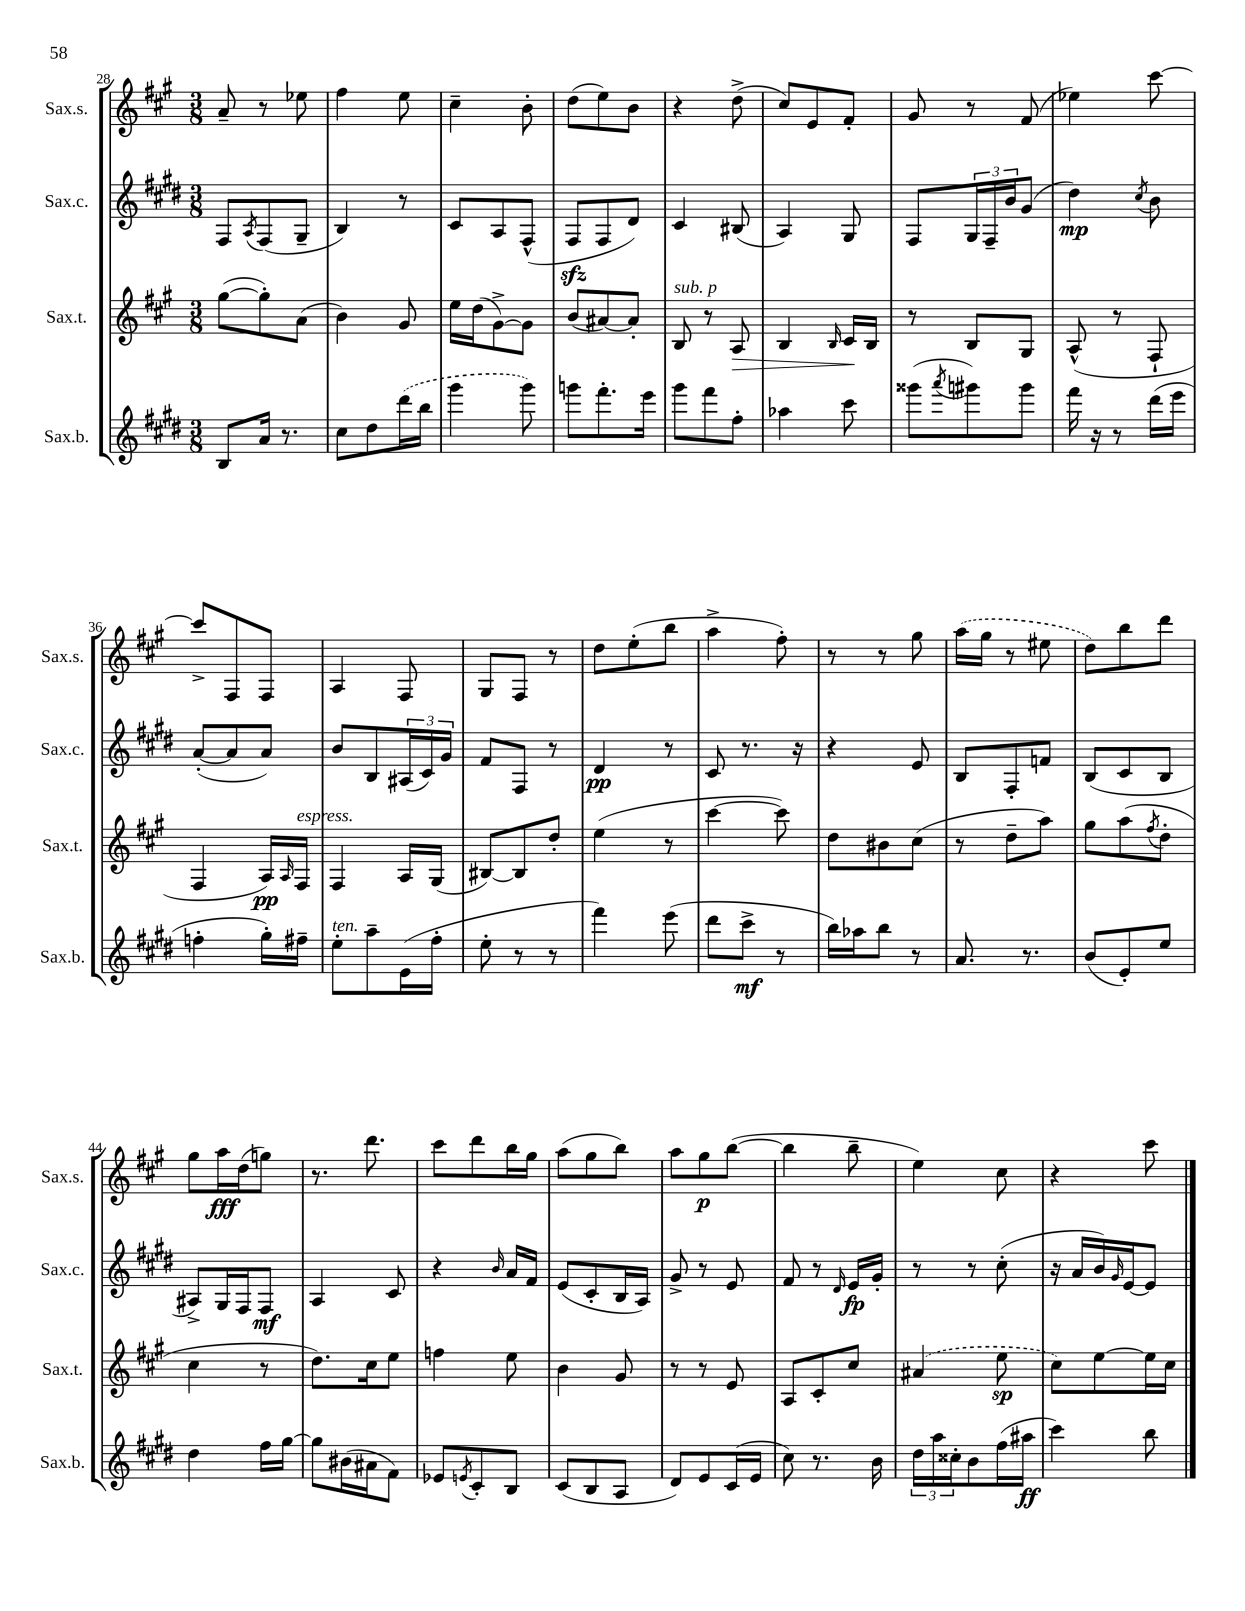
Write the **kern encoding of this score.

**kern	**kern	**kern	**kern
*staff4	*staff3	*staff2	*staff1
*clefG2	*clefG2	*clefG2	*clefG2
*k[f#c#g#d#]	*k[f#c#g#]	*k[f#c#g#d#]	*k[f#c#g#]
*M3/8	*M3/8	*M3/8	*M3/8
8B	([8gg#	8F#	8a~
.	.	8qA	.
16a	8gg#'])	(8F#	8r
8.r	.	.	.
.	(8a	8G#~	8ee-
=	=	=	=
8cc#	4b)	4B)	4ff#
8dd#	.	.	.
(16ddd#	8g#	8r	8ee
16bb	.	.	.
=	=	=	=
4ggg#	16ee	8c#	4cc#~
.	(16dd	.	.
.	[8g#^)	8A	.
8ggg#)	8g#]	(8F#^^	8b'
=	=	=	=
8ggg	(8b	8F#	(8dd
8.fff#'	[8a#)	8F#	8ee)
.	8a#']	8d#)	8b
16eee	.	.	.
=	=	=	=
8ggg#	8B	4c#	4r
8fff#	8r	.	.
8ff#'	8A	(8B#	(8dd^
=	=	=	=
4aa-	4B	4A)	8cc#)
.	.	.	8e
.	16qqB	.	.
8ccc#	16c#	8G#	8f#'
.	16B	.	.
=	=	=	=
(8ggg##	8r	8F#	8g#
8qaaa	.	.	.
8ggg#)	8B	24G#	8r
.	.	24F#~	.
.	.	24b	.
8ggg#	8G#	(8g#	(8f#
=	=	=	=
16fff#	(8A^^	4dd#)	4ee-)
16r	.	.	.
8r	8r	.	.
.	.	8qcc#	.
(16ddd#	8F#`	8b	[8ccc#
16eee	.	.	.
=	=	=	=
4ff'	4F#	([8a'	8ccc#^]
.	.	8a]	8F#
16gg#')	16A)	8a)	8F#
.	16qqA	.	.
16ff#~	16F#	.	.
=	=	=	=
8ee'	4F#	8b	4A
8aa~	.	8B	.
(16e	16A	(24A#	8F#
.	.	24c#)	.
16ff#'	(16G#	.	.
.	.	24g#	.
=	=	=	=
8ee'	[8B#)	8f#	8G#
8r	8B#]	8F#	8F#
8r	8dd'	8r	8r
=	=	=	=
4fff#)	(4ee	4d#	8dd
.	.	.	(8ee'
(8eee	8r	8r	8bb
=	=	=	=
8ddd#	[4ccc#	8c#	4aa^
8ccc#^	.	8.r	.
8r	8ccc#])	.	8ff#')
.	.	16r	.
=	=	=	=
16bb)	8dd	4r	8r
16aa-	.	.	.
8bb	8b#	.	8r
8r	(8cc#	8e	8gg#
=	=	=	=
8.a	8r	8B	(16aa
.	.	.	16gg#
.	8dd~	8F#'	8r
8.r	.	.	.
.	8aa)	8f	8ee#
=	=	=	=
(8b	8gg#	(8B	8dd)
8e')	(8aa	8c#	8bb
.	8qff#	.	.
8ee	8dd'	8B	8ddd
=	=	=	=
4dd#	4cc#	8A#^)	8gg#
.	.	16G#	16aa
.	.	16F#	(16dd
16ff#	8r	8F#	8gg)
[16gg#	.	.	.
=	=	=	=
8gg#]	8.dd)	4A	8.r
(16b#	.	.	.
16a#	16cc#	.	8.ddd
8f#)	8ee	8c#	.
=	=	=	=
8e-	4ff	4r	8ccc#
8qe	.	.	.
8c#'	.	.	8ddd
.	.	16qqb	.
8B	8ee	16a	16bb
.	.	16f#	16gg#
=	=	=	=
(8c#	4b	(8e	(8aa
8B	.	8c#'	8gg#
8A	8g#	16B	8bb)
.	.	16A)	.
=	=	=	=
8d#)	8r	8g#^	8aa
8e	8r	8r	8gg#
(16c#	8e	8e	([8bb
16e	.	.	.
=	=	=	=
8cc#)	8A	8f#	4bb]
8.r	8c#'	8r	.
.	.	16qqd#	.
.	8cc#	16e	8bb~
16b	.	16g#'	.
=	=	=	=
24dd#	(4a#	8r	4ee)
24aa	.	.	.
24cc##'	.	.	.
8b	.	8r	.
(16ff#	8ee	(8cc#'	8cc#
16aa#	.	.	.
=	=	=	=
4ccc#)	8cc#)	16r	4r
.	.	16a	.
.	[8ee	16b)	.
.	.	16qqg#	.
.	.	[16e	.
8bb	16ee]	8e]	8ccc#
.	16cc#	.	.
==	==	==	==
*-	*-	*-	*-
